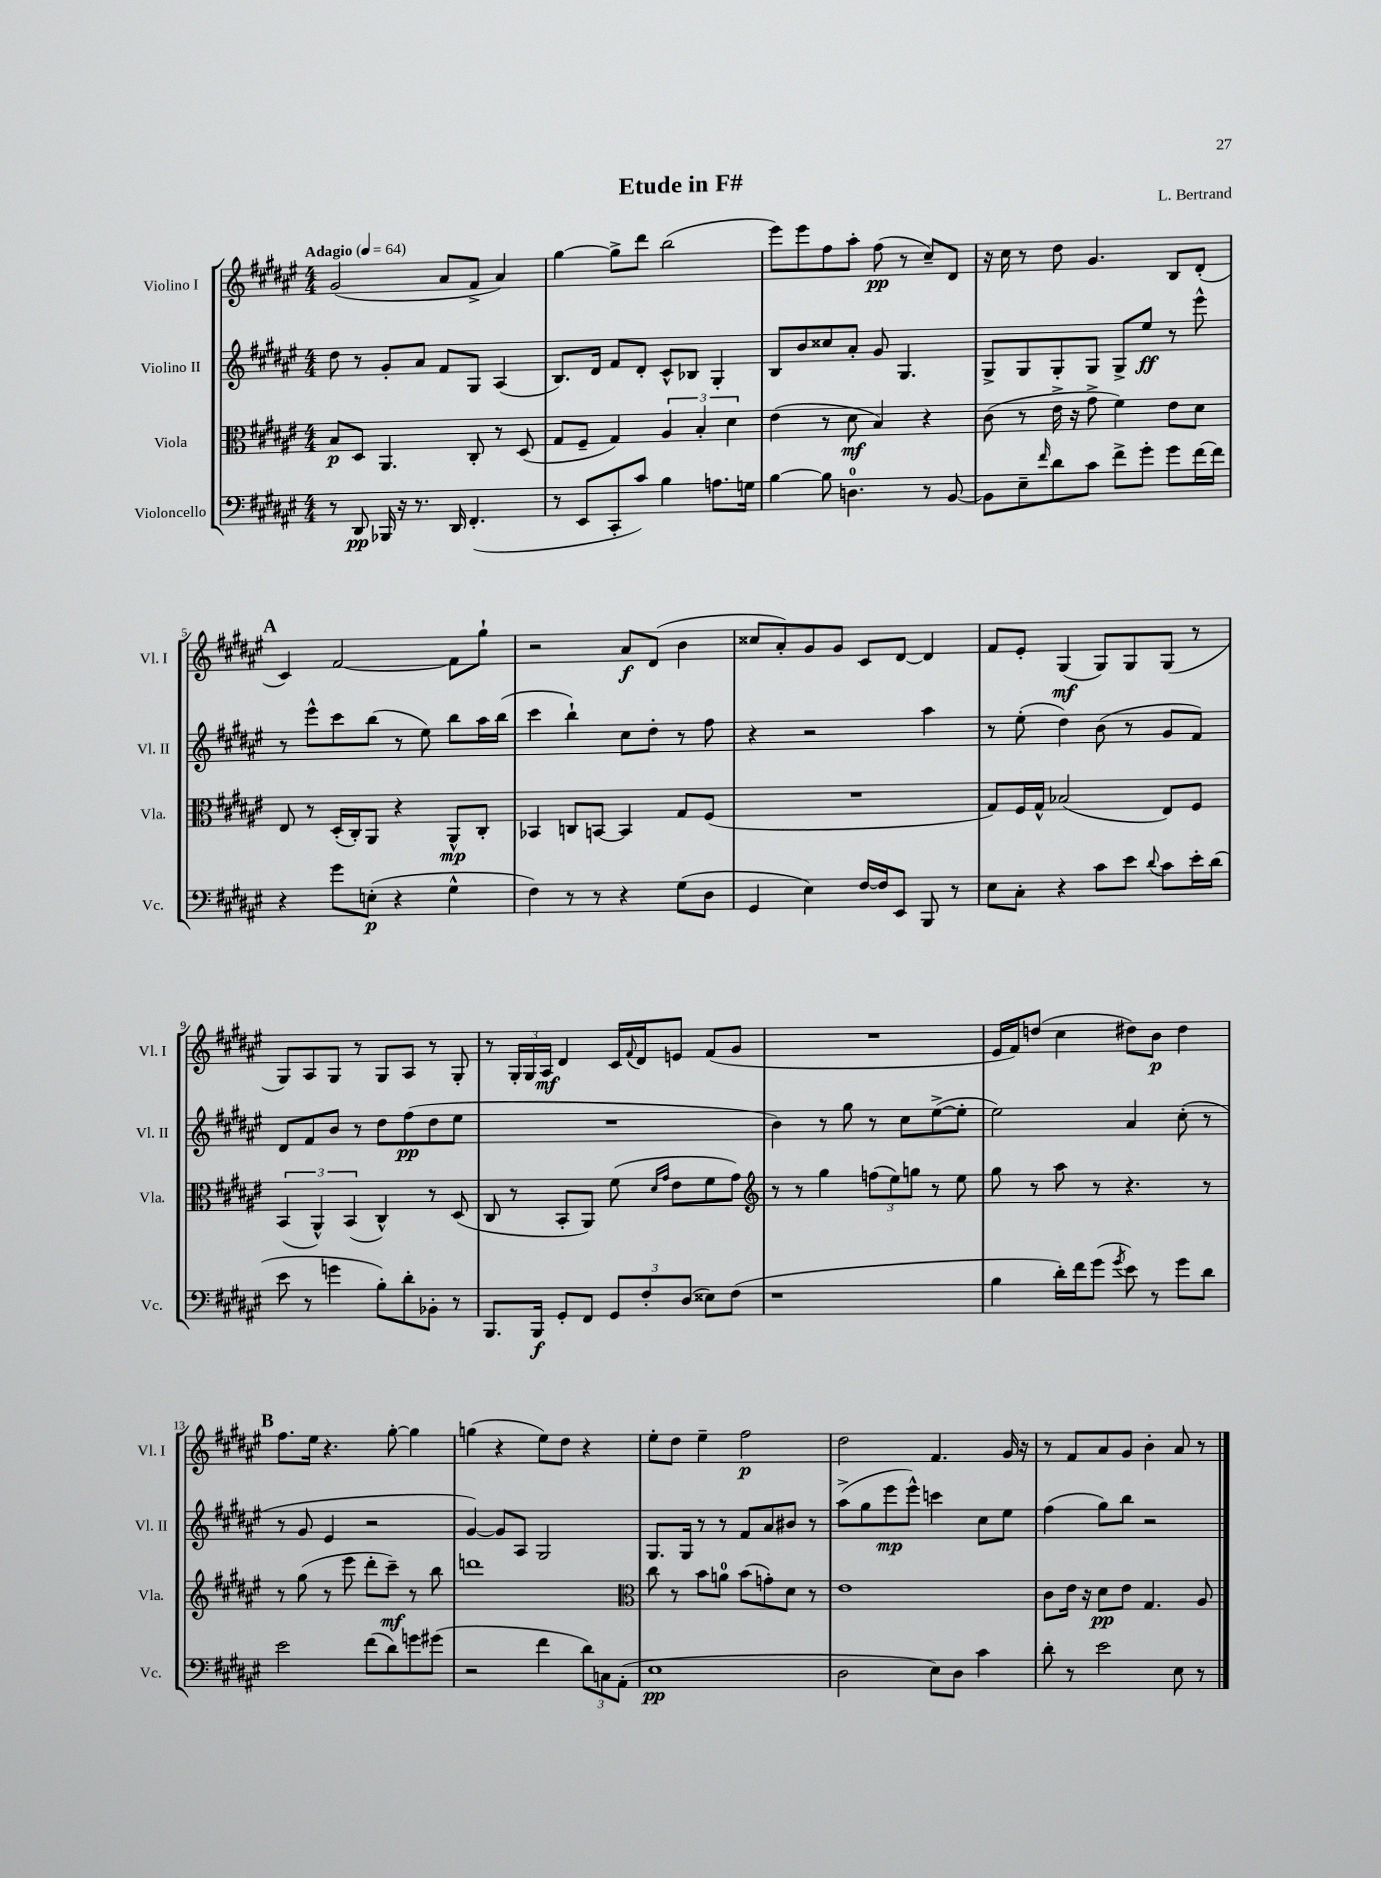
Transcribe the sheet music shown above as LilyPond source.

\header { title = "Etude in F#" composer = "L. Bertrand" }
<<
\new StaffGroup <<
\new Staff = "s0" \with { instrumentName = "Violino I" shortInstrumentName = "Vl. I" } {
    \clef treble \key fis \major \numericTimeSignature \time 4/4 \tempo "Adagio" 4 = 64
    gis'2( ais'8 fis'8-> ais'4) |
    gis''4~ gis''8-> dis'''8 b''2( |
    eis'''8) eis'''8 fis''8 ais''8-. fis''8\pp( r8 cis''8--) dis'8 |
    r16 cis''16 r8 dis''8 gis'4. b8 dis'8-.( |
    \mark \markup { \bold "A" } cis'4) fis'2~ fis'8 gis''8-! |
    r2 ais'8\f dis'8( b'4 |
    cisis''8 ais'8-.) gis'8 gis'8 cis'8 dis'8~ dis'4 |
    fis'8 eis'8-. gis4\mf( gis8) gis8 gis8( r8 |
    gis8) ais8 gis8 r8 gis8 ais8 r8 gis8-. |
    r8 \tuplet 3/2 { gis16-. gis16 ais16\mf } dis'4 cis'16 \appoggiatura { fis'8 } dis'16 e'8 fis'8( gis'8 |
    R1 |
    eis'16 fis'16) d''8( cis''4 dis''8) b'8\p dis''4 |
    \mark \markup { \bold "B" } fis''8. eis''16 r4. gis''8~-. gis''4 |
    g''4( r4 eis''8) dis''8 r4 |
    eis''8-. dis''8 eis''4-- fis''2\p |
    dis''2 fis'4. gis'16 r16 |
    r8 fis'8 ais'8 gis'8 b'4-. ais'8 r8 \bar "|." |
}
\new Staff = "s1" \with { instrumentName = "Violino II" shortInstrumentName = "Vl. II" } {
    \clef treble \key fis \major \numericTimeSignature \time 4/4
    dis''8 r8 gis'8-. ais'8 fis'8 gis8 ais4( |
    b8.) dis'16 fis'8 dis'8-. cis'8-^ bes8 gis4-. |
    b8 b'8 cisis''8 ais'8-. gis'8 gis4. |
    gis8-> gis8 gis8-. gis8 gis8-> eis''8\ff r8 eis'''8-^ |
    \mark \markup { \bold "A" } r8 eis'''8-^ cis'''8 b''8( r8 eis''8) b''8 ais''16 b''16( |
    cis'''4 b''4-!) cis''8 dis''8-. r8 fis''8 |
    r4 r2 ais''4 |
    r8 eis''8-.( dis''4) b'8( r8 gis'8 fis'8) |
    dis'8 fis'8 b'8 r8 dis''8 fis''8\pp( dis''8 eis''8 |
    R1 |
    b'4) r8 gis''8 r8 cis''8 eis''8~->( eis''8-. |
    eis''2) ais'4 cis''8-.( r8 |
    \mark \markup { \bold "B" } r8 gis'8 eis'4 r2 |
    gis'4~) gis'8 ais8 gis2 |
    gis8. gis16 r8 r8 fis'8 ais'8 bis'8 r8 |
    ais''8->( gis''8 eis'''8\mp eis'''8-^) c'''4 cis''8 eis''8 |
    fis''4( gis''8) b''8 r2 \bar "|." |
}
\new Staff = "s2" \with { instrumentName = "Viola" shortInstrumentName = "Vla." } {
    \clef alto \key fis \major \numericTimeSignature \time 4/4
    b8\p dis8 ais,4. cis8-. r8 dis8( |
    gis8 fis8-- gis4) \tuplet 3/2 { ais4 b4-. dis'4 } |
    eis'4( r8 dis'8\mf b4) r4 |
    cis'8( r8 eis'16-> r16 gis'8-> fis'4) eis'8 dis'8 |
    \mark \markup { \bold "A" } eis8 r8 dis16-.( cis16-.) ais,8 r4 ais,8-^\mp cis8-. |
    bes,4 c8 b,8~ b,4 gis8 fis8( |
    R1 |
    gis8) fis16 gis16-^ bes2( eis8) fis8 |
    \tuplet 3/2 { b,4( ais,4-^) b,4( } cis4-^) r8 dis8( |
    cis8 r8 b,8-. ais,8) fis'8( \grace { dis'16 gis'16 } eis'8 fis'8 gis'8) |
    \clef treble r8 r8 gis''4 \tuplet 3/2 { f''8( eis''8) g''8 } r8 eis''8 |
    gis''8 r8 ais''8 r8 r4. r8 |
    \mark \markup { \bold "B" } r8 gis''8( r8 eis'''8 dis'''8-. cis'''8--\mf) r8 b''8 |
    d'''1 |
    \clef alto cis''8 r8 b'8 a'8-0 b'8( g'8-.) dis'8 r8 |
    eis'1 |
    cis'8 eis'16 r16 dis'8\pp eis'8 gis4. ais8 \bar "|." |
}
\new Staff = "s3" \with { instrumentName = "Violoncello" shortInstrumentName = "Vc." } {
    \clef bass \key fis \major \numericTimeSignature \time 4/4
    r8 dis,8\pp bes,,16 r16 r8. dis,16 fis,4.-.( |
    r8 eis,8 cis,8-. cis'8) b4 a8. g16 |
    b4~ b8 d4.-0 r8 b,8~ |
    b,8 eis8-- \grace { fis'16 } dis'8 cis'8 fis'8-> gis'8-. gis'8 fis'16~ fis'16 |
    \mark \markup { \bold "A" } r4 gis'8 e8-.\p( r4 gis4-^ |
    fis4) r8 r8 r4 gis8( dis8 |
    gis,4 eis4) fis16~ fis16 eis,8 b,,8 r8 |
    eis8 cis8-. r4 cis'8 eis'8 \appoggiatura { dis'8 } cis'8 eis'16-. dis'16( |
    eis'8 r8 g'4 b8-.) dis'8-. bes,8-. r8 |
    b,,8. b,,16\f gis,8-. fis,8 \tuplet 3/2 { gis,8 fis8-. dis8( } eisis8) fis8( |
    r1 |
    b4 dis'16-.) fis'16 gis'8( \acciaccatura { gis'8 } eis'8) r8 gis'8 dis'8 |
    \mark \markup { \bold "B" } eis'2 fis'8( dis'8) g'8 gis'8( |
    r2 fis'4 \tuplet 3/2 { dis'8) c8 ais,8-.( } |
    eis1\pp |
    dis2 eis8) dis8 cis'4 |
    dis'8-. r8 eis'2 eis8 r8 \bar "|." |
}
>>
>>
